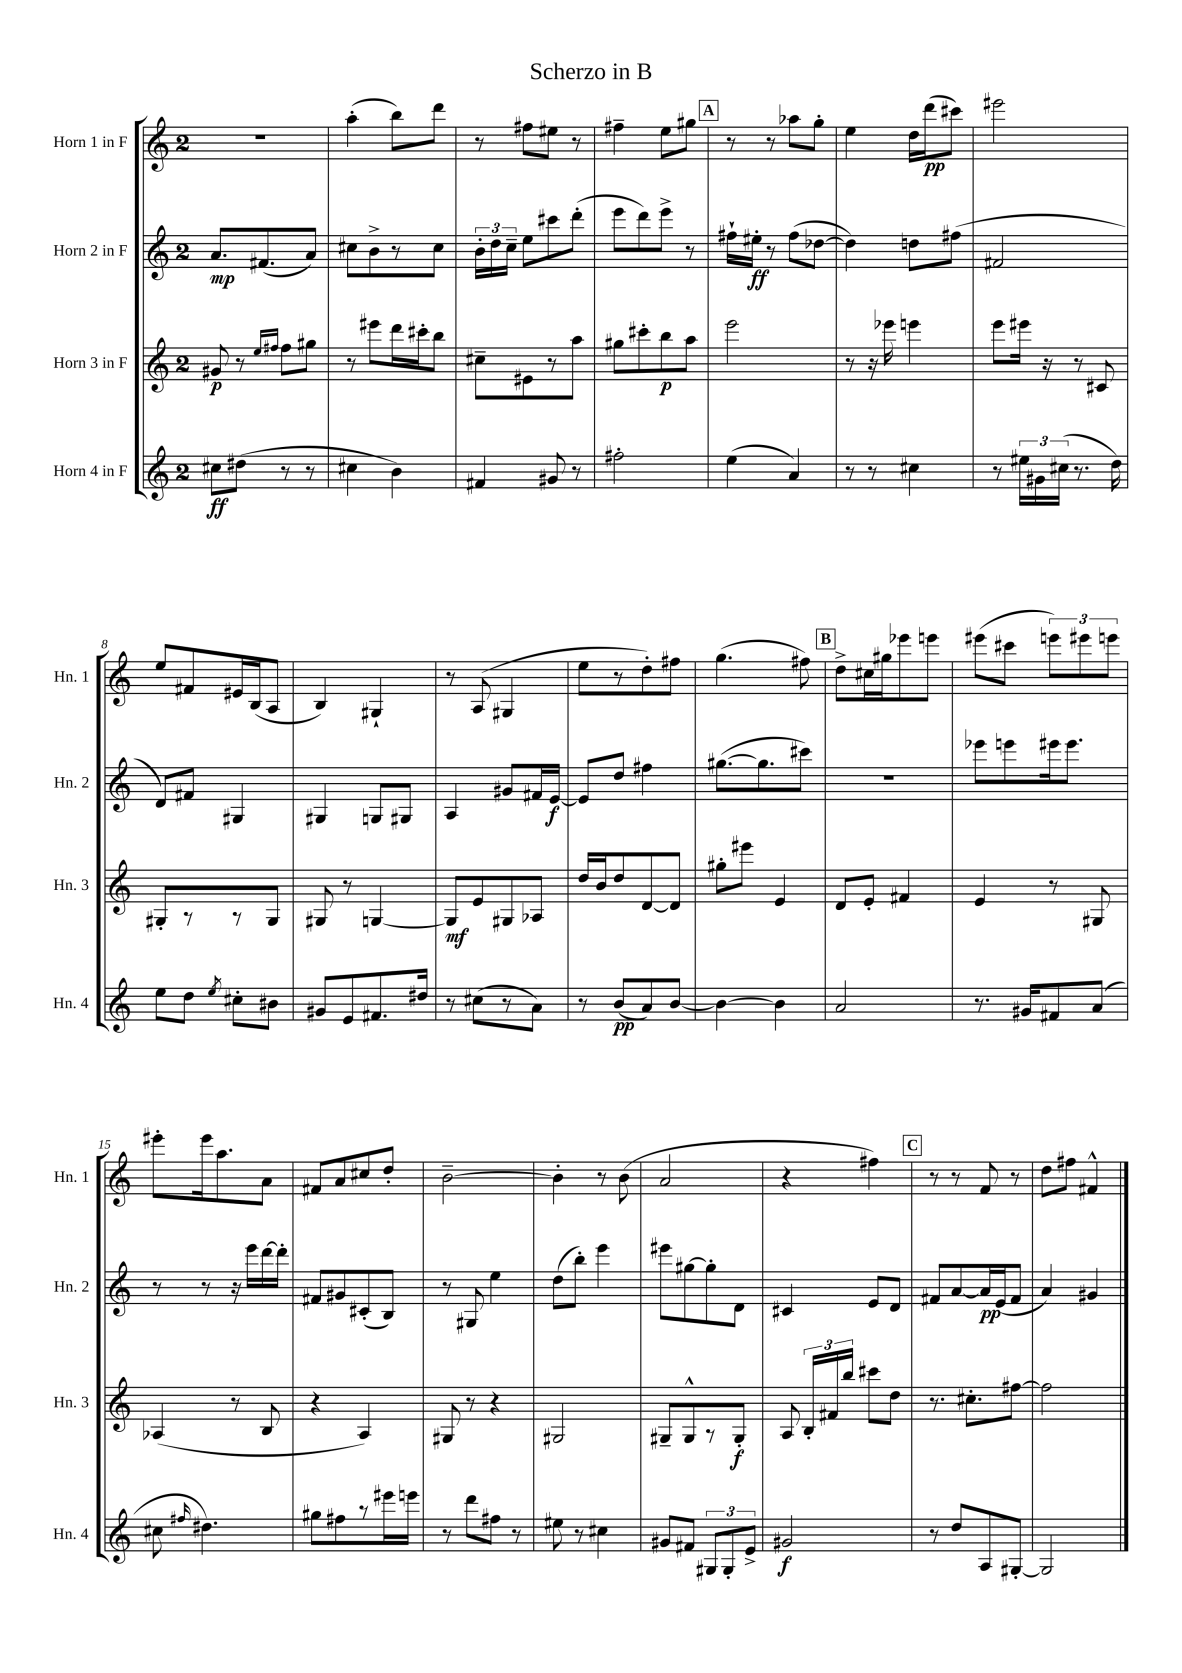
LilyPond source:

\header { title = "Scherzo in B" }
<<
\new StaffGroup <<
\new Staff = "s0" \with { instrumentName = "Horn 1 in F" shortInstrumentName = "Hn. 1" } {
    \clef treble \key c \major \once \override Staff.TimeSignature.style = #'single-digit \time 2/4
    \autoBeamOff R2 |
    a''4-.( b''8[) d'''8] |
    r8 fis''8[ eis''8] r8 |
    fis''4-- e''8[ gis''8] |
    \mark \markup { \box "A" } r8 r8 aes''8[ g''8]-. |
    e''4 d''16[ d'''16\pp( cis'''8]) |
    eis'''2 |
    e''8[ fis'8 eis'16 b16( a8] |
    b4) gis4-! |
    r8 a8( gis4 |
    e''8[ r8 d''8-.) fis''8] |
    g''4.( fis''8) |
    \mark \markup { \box "B" } d''8[-> cis''16 gis''16 ees'''8 e'''8] |
    eis'''8[( cis'''8] \tuplet 3/2 { e'''8[) eis'''8 e'''8] } |
    eis'''8[-. eis'''16 a''8. a'8] |
    fis'8[ a'8 cis''8 d''8]-. |
    b'2~-- |
    b'4-. r8 b'8( |
    a'2 |
    r4 fis''4) |
    \mark \markup { \box "C" } r8 r8 f'8 r8 |
    d''8[ fis''8] fis'4-^ \bar "|." |
}
\new Staff = "s1" \with { instrumentName = "Horn 2 in F" shortInstrumentName = "Hn. 2" } {
    \clef treble \key c \major \once \override Staff.TimeSignature.style = #'single-digit \time 2/4
    \autoBeamOff a'8.[\mp fis'8.( a'8]) |
    cis''8[ b'8-> r8 cis''8] |
    \tuplet 3/2 { b'16[-. d''16 c''16]-- } e''8[ cis'''8 d'''8]-.( |
    e'''8[ d'''8) e'''8]-> r8 |
    \mark \markup { \box "A" } fis''16[-! eis''16]-.\ff r8 fis''8[( des''8]~ |
    des''4) d''8[ fis''8]( |
    fis'2 |
    d'8[) fis'8] gis4 |
    gis4 g8[ gis8] |
    a4 gis'8[ fis'16 e'16]~\f |
    e'8[ d''8] fis''4 |
    gis''8.[~( gis''8. cis'''8]) |
    \mark \markup { \box "B" } R2 |
    ees'''8[ e'''8 eis'''16 eis'''8.] |
    r8 r8 r16 e'''16[ d'''16~ d'''16]-. |
    fis'8[ gis'8 cis'8-.( b8]) |
    r8 gis8 e''4 |
    d''8[( b''8]-.) e'''4 |
    eis'''8[ gis''8~ gis''8-. d'8] |
    cis'4 e'8[ d'8] |
    \mark \markup { \box "C" } fis'8[ a'8~ a'16\pp e'16( fis'8] |
    a'4) gis'4 \bar "|." |
}
\new Staff = "s2" \with { instrumentName = "Horn 3 in F" shortInstrumentName = "Hn. 3" } {
    \clef treble \key c \major \once \override Staff.TimeSignature.style = #'single-digit \time 2/4
    \autoBeamOff gis'8\p r8 \grace { e''16[ fis''16] } fis''8[ gis''8] |
    r8 eis'''8[ d'''16 cis'''16-. b''8] |
    cis''8[-- eis'8 r8 a''8] |
    gis''8[ cis'''8-. b''8\p a''8] |
    \mark \markup { \box "A" } e'''2 |
    r8 r16 ees'''16 e'''4 |
    e'''8[ eis'''16] r16 r8 cis'8 |
    gis8[-. r8 r8 gis8] |
    gis8 r8 g4~ |
    g8[\mf e'8 gis8 aes8] |
    d''16[ b'16 d''8 d'8~ d'8] |
    gis''8[-. eis'''8] e'4 |
    \mark \markup { \box "B" } d'8[ e'8]-. fis'4 |
    e'4 r8 gis8 |
    aes4( r8 b8 |
    r4 a4) |
    gis8 r8 r4 |
    gis2 |
    gis8[-- gis8-^ r8 gis8]-.\f |
    a8 \tuplet 3/2 { b16[-. fis'16 b''16] } cis'''8[ d''8] |
    \mark \markup { \box "C" } r8. cis''8.[-. fis''8]~ |
    fis''2 \bar "|." |
}
\new Staff = "s3" \with { instrumentName = "Horn 4 in F" shortInstrumentName = "Hn. 4" } {
    \clef treble \key c \major \once \override Staff.TimeSignature.style = #'single-digit \time 2/4
    \autoBeamOff cis''8[\ff dis''8]( r8 r8 |
    cis''4 b'4) |
    fis'4 gis'8 r8 |
    fis''2-. |
    \mark \markup { \box "A" } e''4( a'4) |
    r8 r8 cis''4 |
    r8 \tuplet 3/2 { eis''16[ gis'16 cis''16]( } r8. d''16) |
    e''8[ d''8] \acciaccatura { e''8 } cis''8[-. bis'8] |
    gis'8[ e'8 fis'8. dis''16] |
    r8 cis''8[( r8 a'8]) |
    r8 b'8[\pp( a'8) b'8]~ |
    b'4~ b'4 |
    \mark \markup { \box "B" } a'2 |
    r8. gis'16[ fis'8 a'8]( |
    cis''8 \grace { fis''16 } dis''4.) |
    gis''8[ fis''8 r8 eis'''16 e'''16] |
    r8 d'''8[ fis''8] r8 |
    eis''8 r8 cis''4 |
    gis'8[ fis'8] \tuplet 3/2 { gis8[ gis8-. e'8]-> } |
    gis'2\f |
    \mark \markup { \box "C" } r8 d''8[ a8 gis8]~-. |
    gis2 \bar "|." |
}
>>
>>
